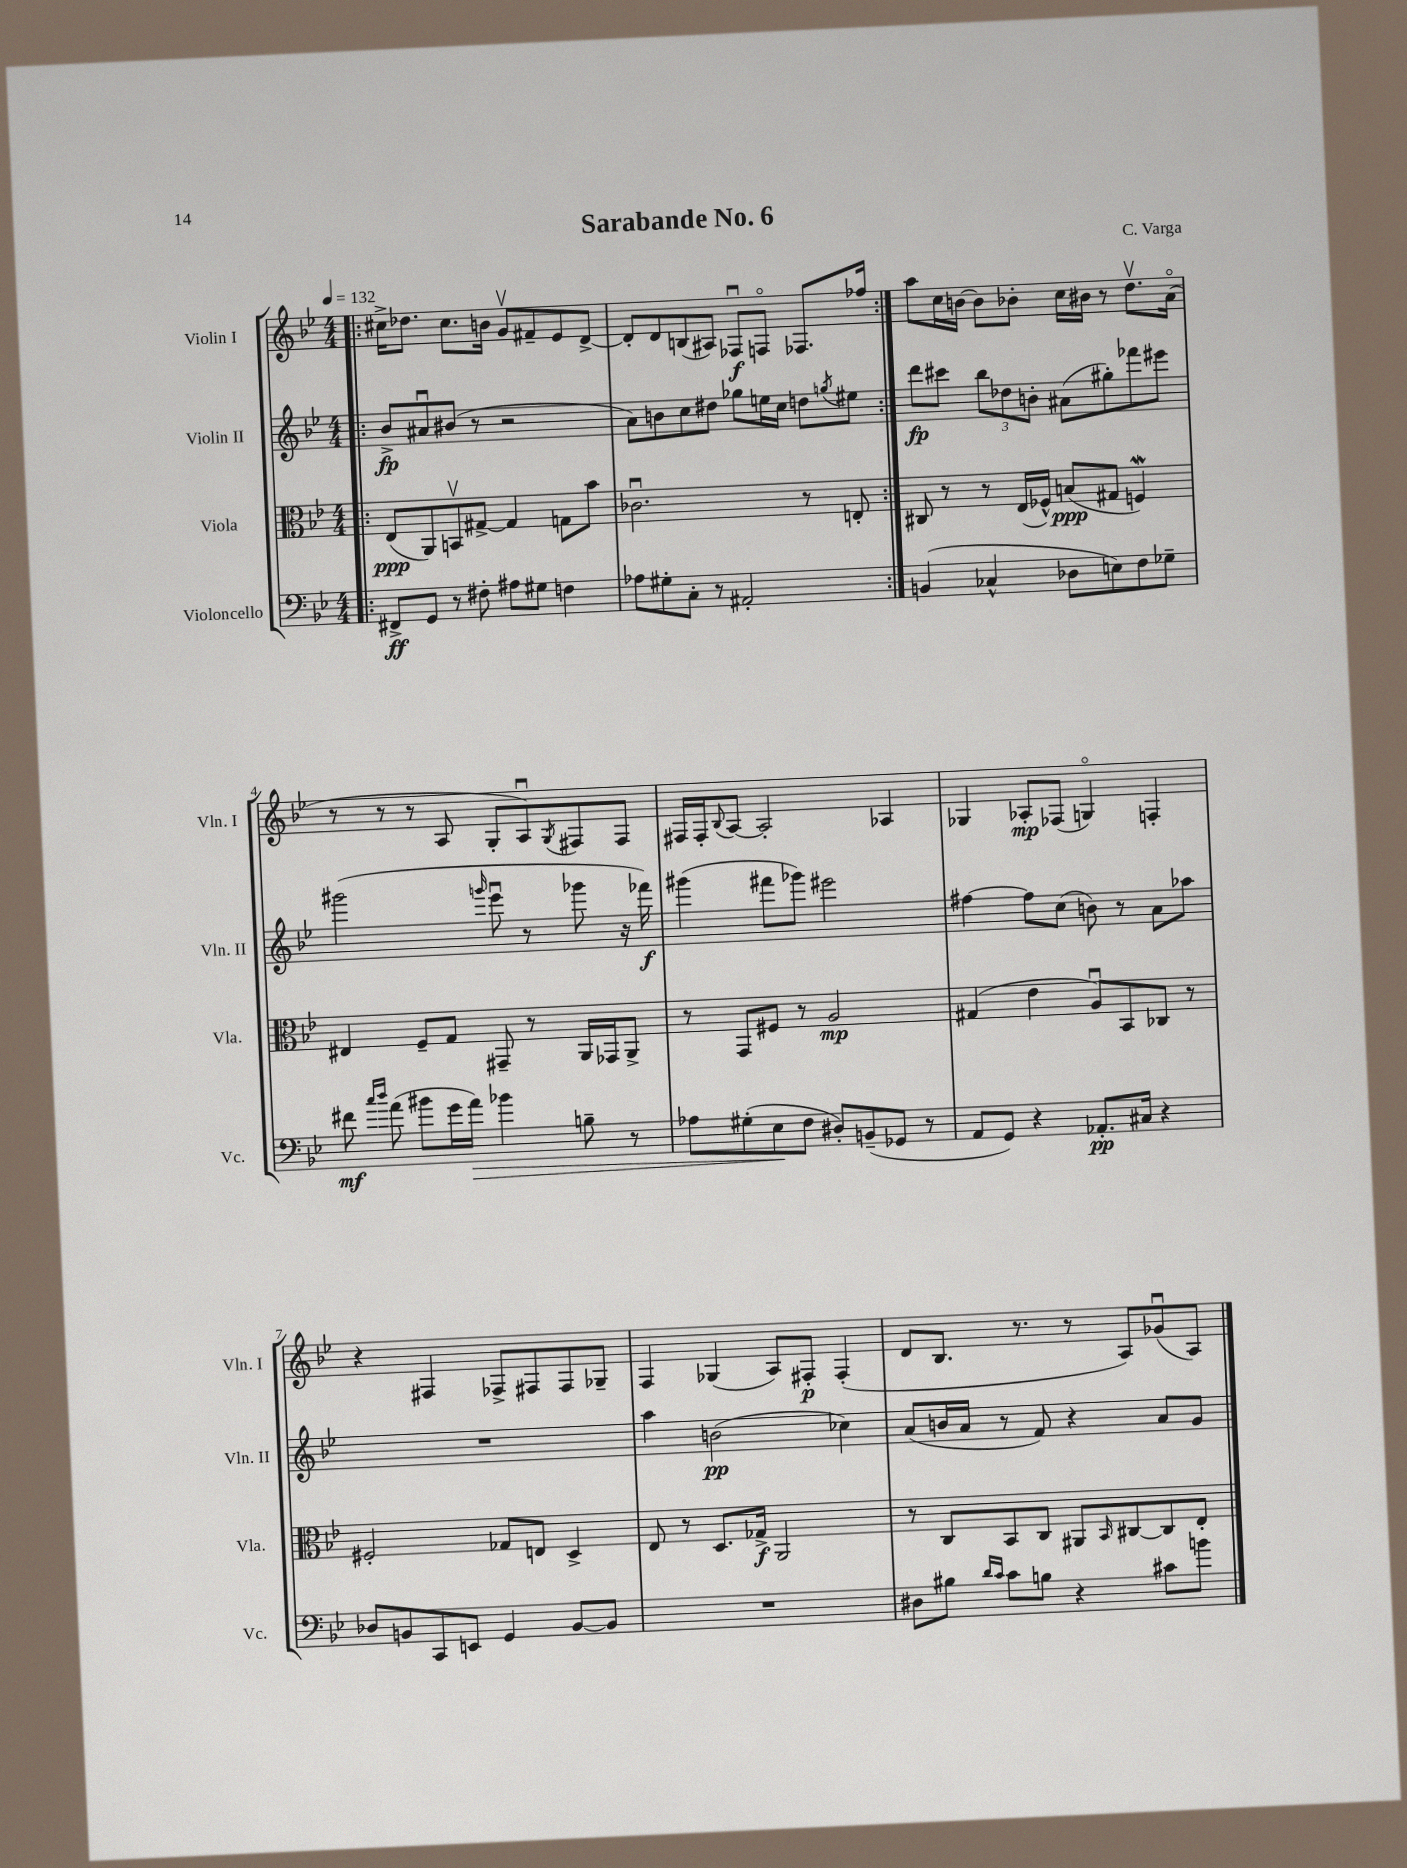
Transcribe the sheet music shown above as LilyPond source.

\header { title = "Sarabande No. 6" composer = "C. Varga" }
<<
\new StaffGroup <<
\new Staff = "s0" \with { instrumentName = "Violin I" shortInstrumentName = "Vln. I" } {
    \clef treble \key bes \major \numericTimeSignature \time 4/4 \tempo 4 = 132
    \repeat volta 2 { \bar ".|:" cis''16-> des''8. cis''8. b'16 g'8\upbow fis'8-- ees'8 d'8~-> |
    d'8-. d'8 b8( ais8) fes8\downbow\f f8\flageolet fes8. fes''16 | }
    a''8 c''16 b'16~ b'8 bes'8-. c''16 bis'16 r8 d''8.\upbow a'16\flageolet( |
    r8 r8 r8 a8 g8-. a8\downbow) \acciaccatura { g8 } fis8 fis8 |
    fis16 fis16-. \appoggiatura { bes8 } a8~ a2-. aes4 |
    ges4 aes8-.\mp fes8( g4\flageolet) f4-. |
    r4 fis4 fes8-> fis8 fis8 ges8-- |
    f4 ges4( a8) fis8-.\p fis4-.( |
    d'8 bes8. r8. r8 a8) ges'8\downbow( a8) \bar "|." |
}
\new Staff = "s1" \with { instrumentName = "Violin II" shortInstrumentName = "Vln. II" } {
    \clef treble \key bes \major \numericTimeSignature \time 4/4
    \repeat volta 2 { \bar ".|:" bes'8->\fp ais'8\downbow bis'8( r8 r2 |
    a'8) b'8 c''8 dis''8 ges''8 e''16 c''16 d''8 \acciaccatura { g''8 } eis''8 | }
    d'''8\fp cis'''8 \tuplet 3/2 { bes''8 des''8 b'8-. } ais'8( gis''8-.) fes'''8 eis'''8 |
    gis'''2( \grace { g'''16 } ees'''8\downbow r8 ges'''8 r16 fes'''16\f) |
    gis'''4( fis'''8 ges'''8) eis'''2 |
    fis''4~ fis''8 c''8( b'8) r8 a'8 aes''8 |
    R1 |
    a''4 b'2\pp( ces''4) |
    a'8( b'16 a'16 r8 f'8) r4 a'8 g'8 \bar "|." |
}
\new Staff = "s2" \with { instrumentName = "Viola" shortInstrumentName = "Vla." } {
    \clef alto \key bes \major \numericTimeSignature \time 4/4
    \repeat volta 2 { \bar ".|:" ees8\ppp( a,8) b,8\upbow gis8~-> gis4 g8 bes'8 |
    ces'2.\downbow r8 e8-. | }
    cis8 r8 r8 ees16( fes16-^) b8\ppp( gis8 f4\mordent) |
    eis4 f8-- g8 gis,8-- r8 a,16 ges,16 a,8-> |
    r8 g,8 fis8 r8 a2\mp |
    gis4( ees'4 a8\downbow) bes,8 ces8 r8 |
    fis2-. ges8 e8 d4-> |
    ees8 r8 d8. ges16->\f a,2 |
    r8 c8 bes,8 c8 ais,8 \grace { bes,16 } cis8~ cis8 ees8-. \bar "|." |
}
\new Staff = "s3" \with { instrumentName = "Violoncello" shortInstrumentName = "Vc." } {
    \clef bass \key bes \major \numericTimeSignature \time 4/4
    \repeat volta 2 { \bar ".|:" fis,8->\ff g,8 r8 fis8-. ais8 gis8 f4 |
    aes8 gis8-. c8-. r8 ais,2-. | }
    b,4( ces4-^ des8 e8) f8 ges8-- |
    fis'8\mf \grace { c''16 d''16 } a'8( bis'8 g'16 a'16\>) bes'4 b8-- r8 |
    aes8 gis8-.( ees8\! f8 dis8-.) b,8--( ges,8 r8 |
    a,8 g,8) r4 aes,8.-.\pp cis16 r4 |
    des8 b,8 c,8 e,8 g,4 b,8~ b,8 |
    R1 |
    dis8 bis8 \grace { d'16 c'16 } c'8 b8 r4 cis'8 b'8 \bar "|." |
}
>>
>>
